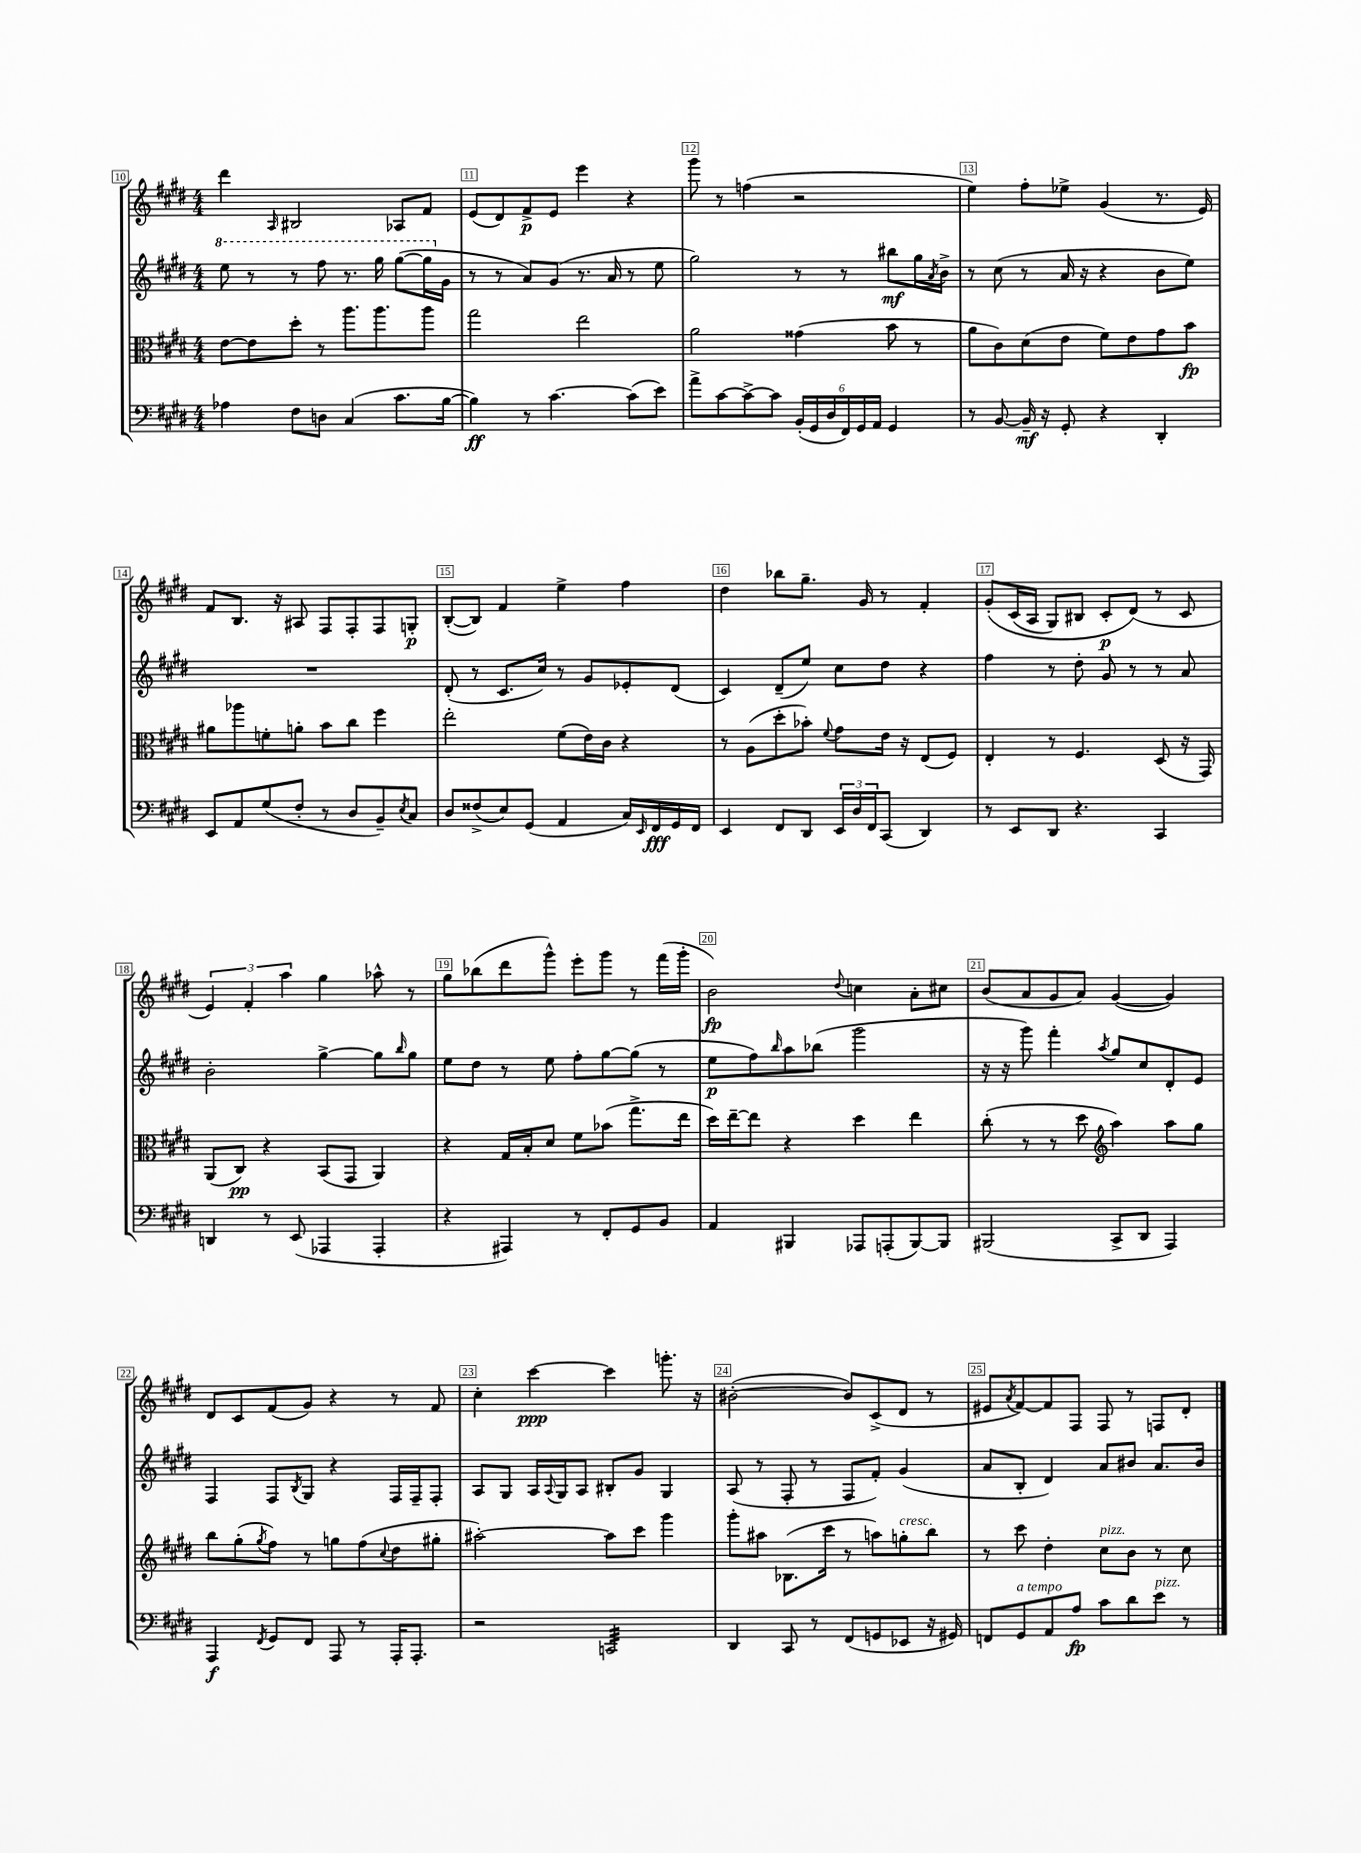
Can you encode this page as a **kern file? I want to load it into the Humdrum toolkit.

**kern	**kern	**kern	**kern
*staff4	*staff3	*staff2	*staff1
*clefF4	*clefC3	*clefG2	*clefG2
*k[f#c#g#d#]	*k[f#c#g#d#]	*k[f#c#g#d#]	*k[f#c#g#d#]
*M4/4	*M4/4	*M4/4	*M4/4
4A-	[8e	8eee	4ddd#
.	8e]	8r	.
.	.	.	16qqA
8F#	8dd#'	8r	2B#
8D	8r	8fff#	.
(4C#	8.aa	8.r	.
.	8.aa	16ggg#	.
8.c#	.	([8ggg#	8A-
.	8aa	16ggg#]	8f#
[16B	.	16g#	.
=	=	=	=
4B])	2gg#	8r	(8e
.	.	8r	8d#)
8r	.	8a)	8f#^
[4.c#	.	(8g#	8e
.	2ee	8.r	4eee
.	.	16a	.
(8c#]	.	8r	4r
8e)	.	8ee	.
=	=	=	=
8a^	2a	2gg#)	8ggg#
[8c#	.	.	8r
8c#^_	.	.	(4ff
8c#]	.	.	.
(24BB'	(4g##	8r	2r
24GG#	.	.	.
24D#	.	.	.
24FF#)	.	8r	.
24GG#	.	.	.
24AA	.	.	.
4GG#	8b	8bb#	.
.	8r	16gg#	.
.	.	8qa	.
.	.	16b^	.
=	=	=	=
8r	8a	8r	4ee)
[8BB	8c#)	(8cc#	.
16BB~]	(8d#	8r	8ff#'
16r	.	.	.
8GG#'	8e	16a	8ee-^
.	.	16r	.
4r	8f#)	4r	(4g#
.	8e	.	.
4DD#'	8g#	8b	8.r
.	8b	8ee)	.
.	.	.	16e)
=	=	=	=
8EE	8a#	1r	8f#
8AA	8aa-	.	8.B
(8G#	8f'	.	.
.	.	.	16r
8F#'	8a'	.	8A#
8r	8b	.	8F#
8D#	8cc#	.	8F#'
8BB~)	4ff#	.	8F#
8qE	.	.	.
8C#	.	.	8G'
=	=	=	=
8D#	2ee'	(8d#'	([8B'
(8F##^	.	8r	8B])
8E)	.	8.c#	4f#
(8GG#	.	.	.
.	.	16cc#)	.
4AA	(8f#	8r	4ee^
.	16e)	8g#	.
.	16c#	.	.
16C#)	4r	8e-'	4ff#
16qqEE	.	.	.
16FF#	.	.	.
16GG#	.	(8d#	.
16FF#	.	.	.
=	=	=	=
4EE	8r	4c#)	4dd#
.	(8A	.	.
8FF#	8dd#'	(8d#~	8bb-
8DD#	8b-')	8ee)	8.gg#~
.	8qqf#	.	.
24EE	8g#	8cc#	.
24D#	.	.	.
.	.	.	16g#
24FF#	.	.	.
(8CC#	16e	8dd#	8r
.	16r	.	.
4DD#)	(8E	4r	4f#'
.	8F#)	.	.
=	=	=	=
8r	4E'	4ff#	&(8g#'
8EE	.	.	(16c#
.	.	.	16A
8DD#	8r	8r	8G#)
4.r	4.F#	8dd#'	8B#
.	.	8g#	8c#'
.	.	8r	(8d#&)
4CC#	(8D#	8r	8r
.	16r	8a	8c#
.	16GG#)	.	.
=	=	=	=
4DD	(8AA	2b'	6e)
.	8C#)	.	.
.	.	.	6f#'
8r	4r	.	.
.	.	.	6aa
(8EE	.	.	.
4AAA-	(8BB	[4gg#^	4gg#
.	8GG#	.	.
4AAA-'	4AA)	8gg#]	8aa-^^
.	.	16qqbb	.
.	.	8gg#	8r
=	=	=	=
4r	4r	8ee	8gg#
.	.	8dd#	(8bb-
4AAA#)	16G#	8r	8ddd#
.	16B'	.	.
.	8d#	8ee	8ggg#^^)
8r	8f#	8ff#'	8eee'
8FF#'	(8b-	[8gg#	8ggg#
8GG#	8.gg#^	(8gg#]	8r
8BB	.	8r	(16fff#
.	16ee	.	16ggg#'
=	=	=	=
4AA	16dd#)	8ee	2b)
.	[16ee~	.	.
.	8ee]	8ff#)	.
.	.	16qqbb	.
4BBB#	4r	8aa	.
.	.	(8bb-	.
.	.	.	8qqdd#
8AAA-	4dd#	2ggg#	4cc
(8AAA'	.	.	.
[8BBB#)	4ee	.	8a'
8BBB#]	.	.	8cc#
=	=	=	=
(2BBB#	(8cc#'	16r	(8b
.	.	16r	.
.	8r	8ggg#)	8a
.	8r	4fff#'	8g#
.	8dd#	.	8a)
*	*clefG2	*	*
.	.	8qaa	.
8CC#^	4aa)	8gg#	([4g#
8DD#	.	8cc#	.
4AAA)	8aa	8d#'	4g#])
.	8gg#	8e	.
=	=	=	=
4AAA	8bb	4F#	8d#
.	(8gg#'	.	8c#
8qFF#	8qgg#	.	.
8GG#	8ff#)	8F#	(8f#
.	.	8qB	.
8FF#	8r	8G#	8g#)
8AAA	8gg	4r	4r
8r	(8ff#	.	.
.	8qqcc#	.	.
16AAA'	8dd#	16F#	8r
8.AAA'	.	16F#~	.
.	8gg#'	8F#'	8f#
=	=	=	=
2r	[2aa#')	8A	4cc#'
.	.	8G#	.
.	.	16A	[4ccc#
.	.	8qqA	.
.	.	16G#	.
.	.	8A	.
2CC	8aa#]	8B#'	4ccc#]
.	8ccc#	8g#	.
.	4ggg#	4G#	8.ggg'
.	.	.	16r
=	=	=	=
4DD#	8ggg#'	(8A	([2b#'
.	8aa#	8r	.
8CC#	(8.B-	8F#'	.
8r	.	8r	.
.	16ccc#	.	.
(8FF#	8r	8F#	8b#])
8GG	8aa)	8f#')	(8c#^
8EE-	8gg'	(4g#	8d#
16r	8bb	.	8r
16GG#)	.	.	.
=	=	=	=
8FF	8r	8a	8e#
.	.	.	8qa
8GG#	8ccc#	8B'	[8f#)
8AA	4dd#'	4d#)	8f#]
8A	.	.	8F#
8c#	8cc#	8a	8F#
8d#	8b	8b#	8r
8e	8r	8.a	8F
8r	8cc#	.	8d#'
.	.	16b#	.
==	==	==	==
*-	*-	*-	*-
